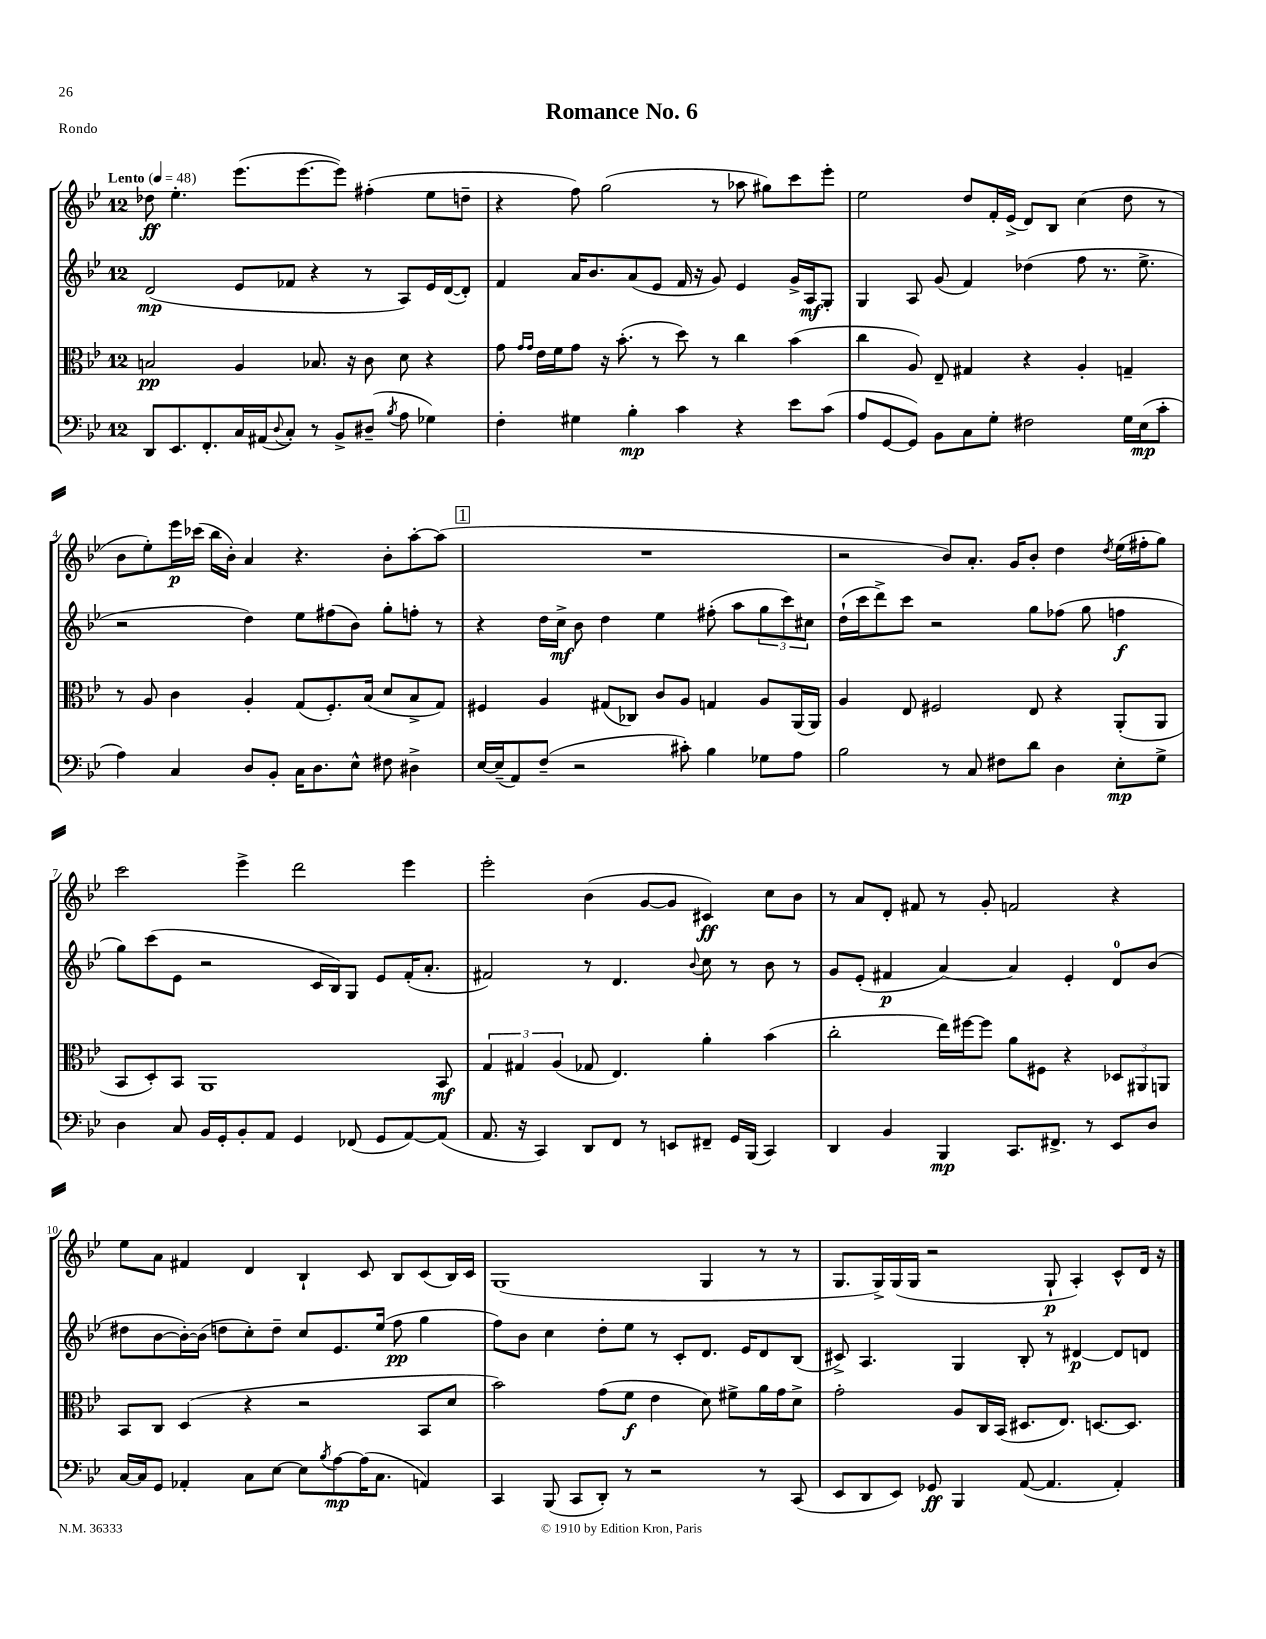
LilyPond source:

\header { title = "Romance No. 6" piece = "Rondo" }
<<
\new StaffGroup <<
\new Staff = "s0" {
    \clef treble \key bes \major \once \override Staff.TimeSignature.style = #'single-digit \time 12/8 \tempo "Lento" 4 = 48
    des''8\ff ees''4.-. ees'''8.( ees'''8.~ ees'''8) fis''4-.( ees''8 d''8-- |
    r4 f''8) g''2( r8 aes''8 gis''8) c'''8 ees'''8-. |
    ees''2 d''8 f'16-. ees'16->( d'8) bes8 c''4( d''8 r8 |
    bes'8 ees''8-.) ees'''16\p ces'''16( bes''16 bes'16-.) a'4 r4. bes'8-. a''8~-. a''8( |
    \mark \markup { \box "1" } R1. |
    r2 bes'8) a'8.-. g'16 bes'8-. d''4 \acciaccatura { d''8 } ees''16( fis''16-. g''8) |
    c'''2 ees'''4-> d'''2 ees'''4 |
    ees'''2-. bes'4( g'8~ g'8 cis'4\ff) c''8 bes'8 |
    r8 a'8 d'8-. fis'8 r8 g'8-. f'2 r4 |
    ees''8 a'8 fis'4 d'4 bes4-! c'8 bes8 c'8( bes16) c'16 |
    g1( g4 r8 r8 |
    g8. g16->) g16( g16 r2 g8-!\p a4-.) c'8-^ d'16 r16 \bar "|." |
}
\new Staff = "s1" {
    \clef treble \key bes \major \once \override Staff.TimeSignature.style = #'single-digit \time 12/8
    d'2\mp( ees'8 fes'8 r4 r8 a8) ees'16 d'16~( d'8-.) |
    f'4 a'16 bes'8. a'8( ees'8 f'16 r16 g'8) ees'4 g'16-> a16\mf g8-. |
    g4 a8 g'8( f'4) des''4( f''8 r8. ees''8.-> |
    r2 d''4) ees''8 fis''8( bes'8) g''8-. f''8-. r8 |
    \mark \markup { \box "1" } r4 d''16 c''16->\mf bes'8 d''4 ees''4 fis''8-.( a''8 \tuplet 3/2 { g''8 c'''8) cis''8 } |
    d''16-!( c'''16 d'''8->) c'''8 r2 g''8 fes''8( g''8 f''4\f |
    g''8) c'''8( ees'8 r2 c'16 bes16) g8 ees'8 f'16-.( a'8.-. |
    fis'2) r8 d'4. \appoggiatura { bes'8 } c''8 r8 bes'8 r8 |
    g'8 ees'8-.( fis'4\p a'4~) a'4 ees'4-. d'8-0 bes'8( |
    dis''8 bes'8~ bes'16~-.) bes'16( d''8 c''8-.) d''8-- c''8 ees'8. ees''16( f''8\pp g''4 |
    f''8) bes'8 c''4 d''8-. ees''8 r8 c'8-. d'8. ees'16 d'8 bes8( |
    cis'8->) a4. g4 bes8-. r8 dis'4~\p dis'8 d'8 \bar "|." |
}
\new Staff = "s2" {
    \clef alto \key bes \major \once \override Staff.TimeSignature.style = #'single-digit \time 12/8
    b2\pp a4 bes8. r16 c'8 d'8 r4 |
    g'8 \grace { g'16 g'16 } ees'16 f'16 g'8 r16 bes'8.-.( r8 d''8) r8 c''4 bes'4( |
    c''4 a8) ees8-- gis4 r4 a4-. g4-- |
    r8 a8 c'4 a4-. g8( f8.-.) bes16( d'8 bes8-> g8) |
    \mark \markup { \box "1" } fis4 a4 gis8( ces8) c'8 a8 g4 a8 a,16( a,16) |
    a4 ees8 fis2 ees8 r4 a,8-.( a,8 |
    bes,8 d8-.) bes,8 a,1 bes,8\mf |
    \tuplet 3/2 { g4 gis4 a4( } ges8 ees4.) a'4-. bes'4( |
    c''2-. ees''16) fis''16~ fis''8 a'8 fis8 r4 \tuplet 3/2 { des8 ais,8 a,8 } |
    bes,8 c8 d4( r4 r2 bes,8 d'8 |
    bes'2) g'8( f'8\f ees'4 d'8) fis'8-> a'16 g'16 d'8-> |
    g'2-. a8 c16 bes,16( dis8. ees8.) d8.~ d8. \bar "|." |
}
\new Staff = "s3" {
    \clef bass \key bes \major \once \override Staff.TimeSignature.style = #'single-digit \time 12/8
    d,8 ees,8. f,8.-. c16 ais,16( \appoggiatura { d8 } c8-.) r8 bes,8-> dis8--( \acciaccatura { bes8 } a8 ges4) |
    f4-. gis4 bes4-.\mp c'4 r4 ees'8 c'8( |
    a8 g,8~ g,8) bes,8 c8 g8-. fis2 g16 ees16\mp( c'8-. |
    a4) c4 d8 bes,8-. c16 d8. ees8-^ fis8 dis4-> |
    \mark \markup { \box "1" } ees16~ ees16--( a,8) f8--( r2 cis'8-.) bes4 ges8 a8 |
    bes2 r8 c8 fis8 d'8 d4 ees8-.\mp g8-> |
    d4 c8 bes,16 g,16-. bes,8-. a,8 g,4 fes,8( g,8 a,8~) a,8( |
    a,8. r16 c,4) d,8 f,8 r8 e,8 fis,8-- g,16 bes,,16( c,4) |
    d,4 bes,4 bes,,4\mp c,8. fis,8.-> r8 ees,8 d8 |
    c16~ c16 g,8 aes,4-. c8 ees8~ ees8 \acciaccatura { bes8 } a8~\mp a16( c8. a,4) |
    c,4 bes,,8( c,8 d,8-.) r8 r2 r8 c,8( |
    ees,8 d,8 ees,8) ges,8\ff bes,,4 a,8~( a,4. a,4-.) \bar "|." |
}
>>
>>
